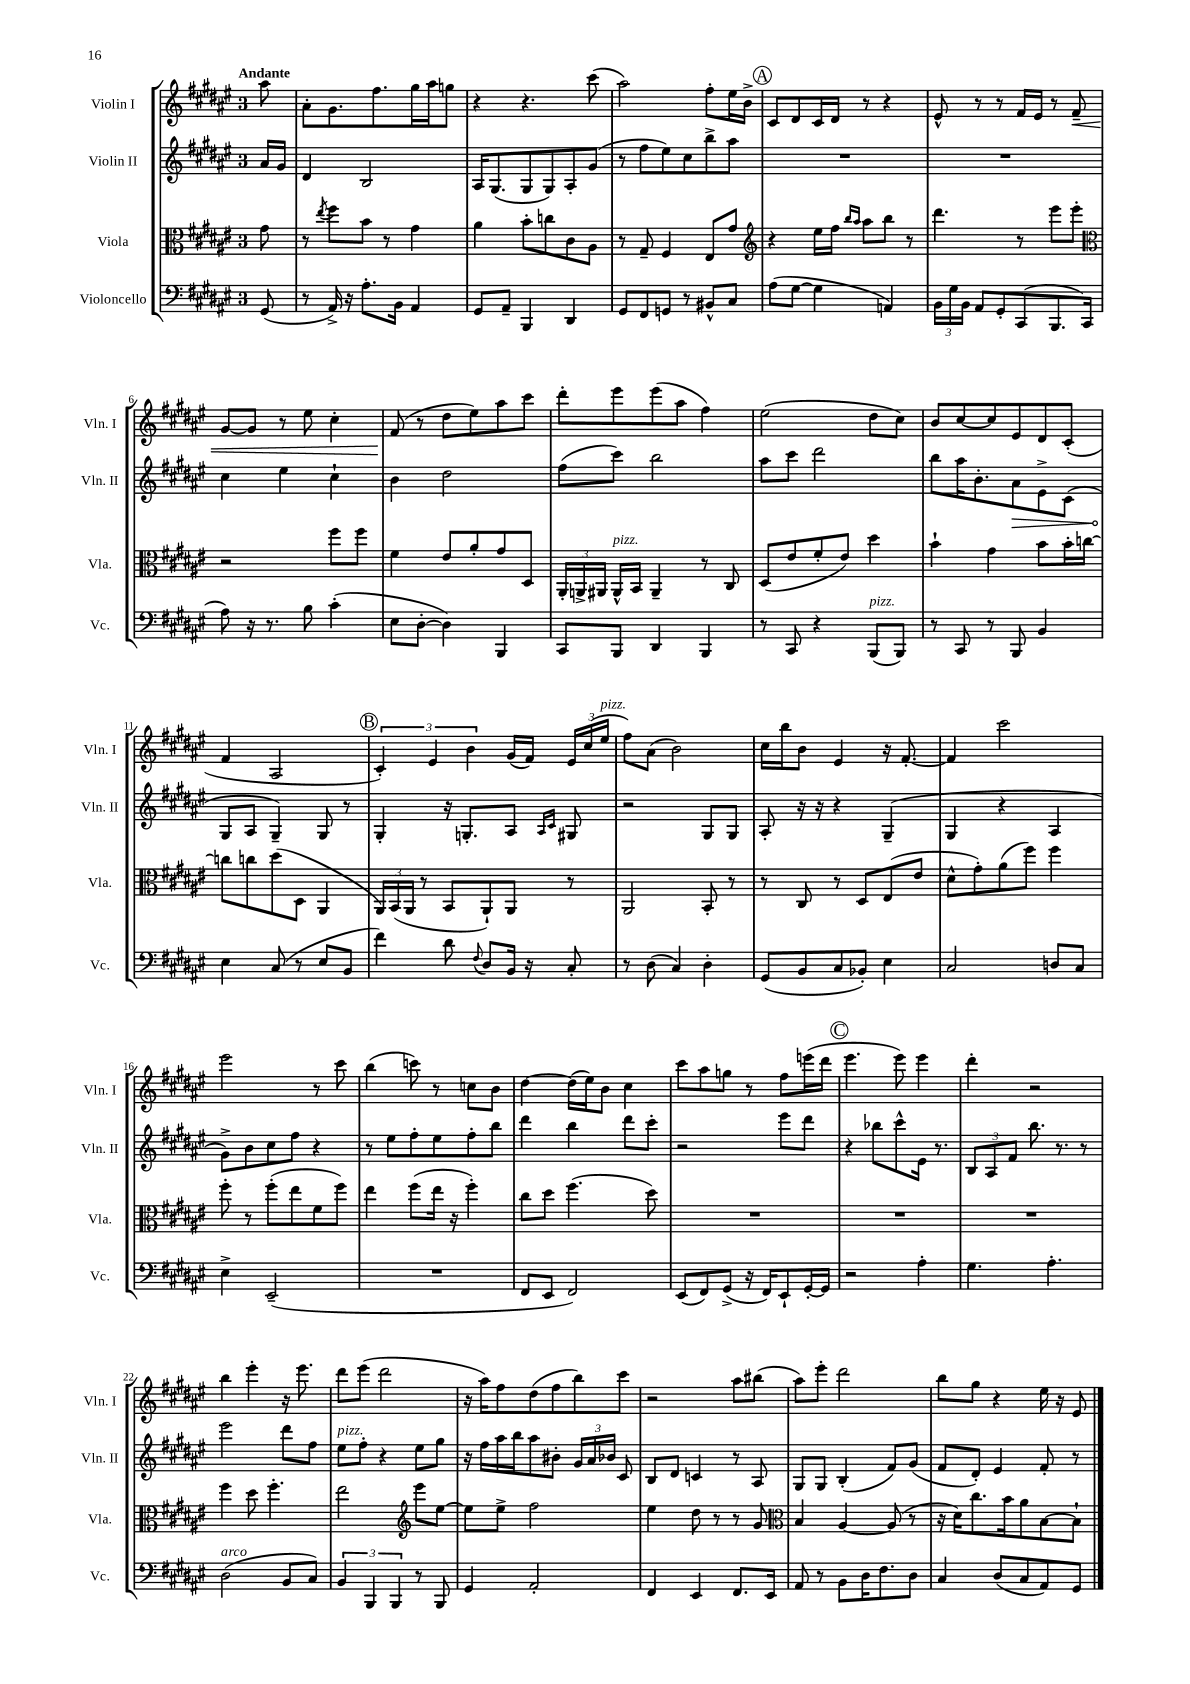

**kern	**kern	**kern	**dynam	**kern	**dynam
*part4	*part3	*part2	*part2	*part1	*part1
*staff4	*staff3	*staff2	*staff2	*staff1	*staff1
*I"Violoncello	*I"Viola	*I"Violin II	*	*I"Violin I	*
*I'Vc.	*I'Vla.	*I'Vln. II	*	*I'Vln. I	*
*clefF4	*clefC3	*clefG2	*	*clefG2	*
*k[f#c#g#d#a#e#]	*k[f#c#g#d#a#e#]	*k[f#c#g#d#a#e#]	*	*k[f#c#g#d#a#e#]	*
*M3/4	*M3/4	*M3/4	*	*M3/4	*
=	=	=	=	=	=
!	!	!	!	!LO:TX:a:B:t=Andante	!
(8GG#/	8g#\	16a#/LL	.	8aa#\	.
.	.	16g#/JJ	.	.	.
=1	=1	=1	=1	=1	=1
8r	8r	4d#/	.	8a#'\L	.
.	8qee#/	.	.	.	.
16AA#^/)	8ff#\L	.	.	8.g#\	.
16r	.	.	.	.	.
8.A#'\L	8b\J	2B/	.	.	.
.	.	.	.	8.ff#\	.
.	8r	.	.	.	.
16BB\Jk	.	.	.	.	.
4AA#/	4g#\	.	.	16gg#\L	.
.	.	.	.	16aa#\J	.
.	.	.	.	8ggn\J	.
=2	=2	=2	=2	=2	=2
8GG#/L	4a#\	16A#/KL	.	4r	.
.	.	(8.G#/	.	.	.
8AA#~/J	.	.	.	.	.
4BBB/	8b'\L	8G#/	.	4.r	.
.	8ccn\	8G#/)	.	.	.
4DD#/	8c#\	8A#'/	.	.	.
.	8A#\J	(8g#/J	.	(8ccc#\	.
=3	=3	=3	=3	=3	=3
8GG#/L	8r	8r	.	2aa#\)	.
8FF#/	8G#~/	8ff#\L	.	.	.
8GGn/J	4F#/	8ee#\)	.	.	.
8r	.	8cc#\	.	.	.
8BB#X^^/L	8E#/L	8bb^\	.	8ff#'\L	.
8C#/J	8g#/J	8aa#\J	.	16ee#\L	.
.	.	.	.	16b^\JJ	.
!!LO:REH:place=s1:t=A
=4	=4	=4	=4	=4	=4
*	*clefG2	*	*	*	*
(8A#\L	4r	2.r	.	8c#/L	.
[8G#\J	.	.	.	8d#/	.
4G#\]	16ee#\LL	.	.	16c#/L	.
.	16ff#\JJ	.	.	16d#/JJ	.
.	16qqbb/LL	.	.	.	.
.	16qqaa#/JJ	.	.	.	.
.	8aa#\L	.	.	8r	.
4AAn/)	8bb\J	.	.	4r	.
.	8r	.	.	.	.
=5	=5	=5	=5	=5	=5
24BB\LL	4.ddd#\	2.r	.	8e#^^/	.
24G#\	.	.	.	.	.
24BB\JJ	.	.	.	.	.
8AA#/L	.	.	.	8r	.
8GG#'/	.	.	.	8r	.
(8CC#/	8r	.	.	16f#/LL	.
.	.	.	.	16e#/JJ	.
8.BBB/	8eee#\L	.	.	8r	.
!	!	!	!	!	!LO:HP:b
.	8eee#'\J	.	.	8f#~/	<
16CC#/Jk	.	.	.	.	.
!!LO:LB:g=z
=6	=6	=6	=6	=6	=6
*	*clefC3	*	*	*	*
8A#\)	2r	4cc#\	.	[8g#/L	.
16r	.	.	.	8g#/J]	.
8.r	.	.	.	.	.
.	.	4ee#\	.	8r	.
8B\	.	.	.	8ee#\	.
(4c#'\	8ff#\L	4cc#`\	.	4cc#'\	.
.	8ff#\J	.	.	.	.
=7	=7	=7	=7	=7	=7
8E#\L	4f#\	4b\	.	(8f#/	.
[8D#'\J	.	.	.	8r	[
4D#\])	8e#/L	2dd#\	.	8dd#\L	.
.	8a#'/	.	.	8ee#\)	.
4BBB/	8g#/	.	.	8aa#\	.
.	8D#/J	.	.	8ccc#\J	.
=8	=8	=8	=8	=8	=8
8CC#/L	24AA#'/LL	(8ff#\L	.	8ddd#'\L	.
.	24AAn^/	.	.	.	.
.	24AA#X/JJ	.	.	.	.
!	!LO:TX:a:i:t=pizz.	!	!	!	!
8BBB/J	16AA#^^/LL	8ccc#\J)	.	8eee#\	.
.	16BB/JJ	.	.	.	.
4DD#/	4AA#~/	2bb\	.	(8eee#\	.
.	.	.	.	8aa#\J	.
4BBB/	8r	.	.	4ff#\)	.
.	8C#/	.	.	.	.
=9	=9	=9	=9	=9	=9
8r	(8D#/L	8aa#\L	.	(2ee#\	.
8CC#/	8e#/	8ccc#\J	.	.	.
4r	8f#'/	2ddd#\	.	.	.
.	8e#/J)	.	.	.	.
!LO:TX:a:i:t=pizz.	!	!	!	!	!
(8BBB/L	4dd#\	.	.	8dd#\L	.
8BBB/J)	.	.	.	8cc#\J)	.
=10	=10	=10	=10	=10	=10
8r	4b`\	8bb\L	.	8b/L	.
8CC#/	.	16aa#\K	.	[8cc#/	.
.	.	8.b'\	.	.	.
8r	4g#\	.	.	8cc#/]	.
!	!	!	!LO:HP:b	!	!
8BBB/	.	8a#\	>	8e#/	.
4BB/	8b\L	8e#^\	.	8d#/	.
.	16b'\L	(8c#\J	.	(8c#'/J	.
.	[16ccn\JJ	.	.	.	.
!!LO:LB:g=z
=11	=11	=11	=11	=11	=11
4E#\	8ccn\L]	8G#/L	.	4f#/	.
.	8ccn\	8A#/J	]	.	.
(8C#/	(8dd#\	4G#~/)	.	2A#/	.
8r	8D#\J	.	.	.	.
8E#/L	4AA#/	8G#/	.	.	.
8BB/J	.	8r	.	.	.
!!LO:REH:place=s1:t=B
=12	=12	=12	=12	=12	=12
4f#\)	24AA#/LL)	4G#'/	.	6c#'/)	.
.	(24BB/	.	.	.	.
.	24AA#/JJ	.	.	.	.
.	8r	.	.	.	.
.	.	.	.	6e#/	.
8d#\	8BB/L	16r	.	.	.
.	.	8.Gn'/L	.	.	.
.	.	.	.	6b\	.
8qqF#/	.	.	.	.	.
8D#/L	8AA#`/)	.	.	.	.
16BB/Jk	8AA#/J	8A#/J	.	(16g#/LL	.
16r	.	.	.	16f#/JJ)	.
.	.	16qqA#/LL	.	.	.
.	.	16qqc#/JJ	.	.	.
8C#'/	8r	8G#X/	.	24e#/LL	.
.	.	.	.	(24cc#/	.
!	!	!	!	!LO:TX:a:i:t=pizz.	!
.	.	.	.	24ee#/JJ	.
=13	=13	=13	=13	=13	=13
8r	2AA#/	2r	.	8ff#\L)	.
(8D#\	.	.	.	(8a#\J	.
4C#/)	.	.	.	2b\)	.
4D#'\	8BB'/	8G#/L	.	.	.
.	8r	8G#/J	.	.	.
=14	=14	=14	=14	=14	=14
(8GG#/L	8r	8A#'/	.	16cc#\LL	.
.	.	.	.	16bb\J	.
8BB/	8C#/	16r	.	8b\J	.
.	.	16r	.	.	.
8C#/	8r	4r	.	4e#/	.
8BB-X'/J)	8D#/L	.	.	.	.
4E#\	(8E#/	(4G#~/	.	16r	.
.	.	.	.	[8.f#'/	.
.	8e#/J	.	.	.	.
=15	=15	=15	=15	=15	=15
2C#/	8d#^^\L	4G#/	.	4f#/]	.
.	8g#'\)	.	.	.	.
.	(8a#\	4r	.	2ccc#\	.
.	8ff#\J)	.	.	.	.
8Dn/L	4ff#\	4A#/	.	.	.
8C#/J	.	.	.	.	.
!!LO:LB:g=z
=16	=16	=16	=16	=16	=16
4E#^\	8ff#'\	8g#^\L)	.	2eee#\	.
.	8r	8b\	.	.	.
(2EE#~/	(8ff#'\L	8cc#\	.	.	.
.	8ee#\	8ff#\J	.	.	.
.	8f#\	4r	.	8r	.
.	8ff#\J)	.	.	8ccc#\	.
=17	=17	=17	=17	=17	=17
2.r	4ee#\	8r	.	(4bb\	.
.	.	8ee#\L	.	.	.
.	(8ff#\L	8ff#'\	.	8cccn\)	.
.	16ee#\Jk	8ee#\	.	8r	.
.	16r	.	.	.	.
.	4ff#'\)	8ff#'\	.	8ccn\L	.
.	.	8bb\J	.	8b\J	.
=18	=18	=18	=18	=18	=18
8FF#/L	8cc#\L	4ddd#\	.	[4dd#\	.
8EE#/J	8dd#\J	.	.	.	.
2FF#/)	(4.ff#\	4bb\	.	(16dd#\LL]	.
.	.	.	.	16ee#\J)	.
.	.	.	.	8b\J	.
.	.	8ddd#\L	.	4cc#\	.
.	8dd#\)	8ccc#'\J	.	.	.
=19	=19	=19	=19	=19	=19
(8EE#/L	2.r	2r	.	8ccc#\L	.
8FF#/)	.	.	.	8aa#\	.
(8GG#^/J	.	.	.	8ggn\J	.
16r	.	.	.	8r	.
16FF#/KL)	.	.	.	.	.
8EE#`/	.	8eee#\L	.	8ff#\L	.
[16GG#'/L	.	8ddd#\J	.	(16eeen\L	.
16GG#/JJ]	.	.	.	16ddd#\JJ	.
!!LO:REH:place=s1:t=C
=20	=20	=20	=20	=20	=20
2r	2.r	4r	.	4.eee#\	.
.	.	8bb-X\L	.	.	.
.	.	8ccc#^^\	.	8eee#\)	.
4A#'\	.	16e#\Jk	.	4eee#\	.
.	.	8.r	.	.	.
=21	=21	=21	=21	=21	=21
4.G#\	2.r	12B/L	.	4ddd#'\	.
.	.	12A#/	.	.	.
.	.	12f#/J	.	.	.
.	.	8.bb\	.	2r	.
4.A#'\	.	.	.	.	.
.	.	8.r	.	.	.
.	.	8r	.	.	.
!!LO:LB:g=z
=22	=22	=22	=22	=22	=22
!LO:TX:a:i:t=arco	!	!	!	!	!
(2D#\	4ff#\	2eee#\	.	4bb\	.
.	8dd#\	.	.	4eee#'\	.
.	4.ff#'\	.	.	.	.
8BB/L	.	8ddd#\L	.	16r	.
.	.	.	.	8.eee#\	.
8C#/J)	.	8ff#\J	.	.	.
=23	=23	=23	=23	=23	=23
!	!	!LO:TX:a:i:t=pizz.	!	!	!
6BB/	2ee#\	8ee#\L	.	8ddd#\L	.
.	.	8ff#'\J	.	(8eee#\J	.
6BBB/	.	.	.	.	.
.	.	4r	.	2ddd#\	.
6BBB/	.	.	.	.	.
*	*clefG2	*	*	*	*
8r	8eee#\L	8ee#\L	.	.	.
8BBB/	[8ee#\J	8gg#\J	.	.	.
=24	=24	=24	=24	=24	=24
4GG#/	8ee#\L]	16r	.	16r	.
.	.	16ff#\LL	.	16aa#\KL)	.
.	8ee#^\J	16aa#\	.	8ff#\	.
.	.	16bb\J	.	.	.
2AA#'/	2ff#\	8aa#\	.	(8dd#\	.
.	.	8b#X'\J	.	8ff#\	.
.	.	24g#/LL	.	8bb\)	.
.	.	24a#/	.	.	.
.	.	24b-X/JJ	.	.	.
.	.	8c#/	.	8ccc#\J	.
=25	=25	=25	=25	=25	=25
4FF#/	4ee#\	8B/L	.	2r	.
.	.	8d#/J	.	.	.
4EE#/	8dd#\	4cn/	.	.	.
.	8r	.	.	.	.
8.FF#/L	8r	8r	.	8aa#\L	.
.	8g#/	8A#/	.	(8bb#X\J	.
16EE#/Jk	.	.	.	.	.
=26	=26	=26	=26	=26	=26
*	*clefC3	*	*	*	*
8AA#/	4B/	8G#/L	.	8aa#\L)	.
8r	.	8G#/J	.	8eee#'\J	.
8BB\L	[4A#/	(4B'/	.	2ddd#\	.
16D#\K	.	.	.	.	.
8.F#\	.	.	.	.	.
.	(8A#/]	8f#/L)	.	.	.
8D#\J	8r	(8g#/J	.	.	.
=27	=27	=27	=27	=27	=27
4C#/	16r	8f#/L	.	8bb\L	.
.	16d#\KL)	.	.	.	.
.	8.cc#\	8d#'/J)	.	8gg#\J	.
(8D#/L	.	4e#/	.	4r	.
.	16b\k	.	.	.	.
8C#/	8a#\	.	.	.	.
8AA#/)	[8B\	8f#'/	.	16ee#\	.
.	.	.	.	16r	.
8GG#/J	8B`\J]	8r	.	8e#/	.
==	==	==	==	==	==
*-	*-	*-	*-	*-	*-
